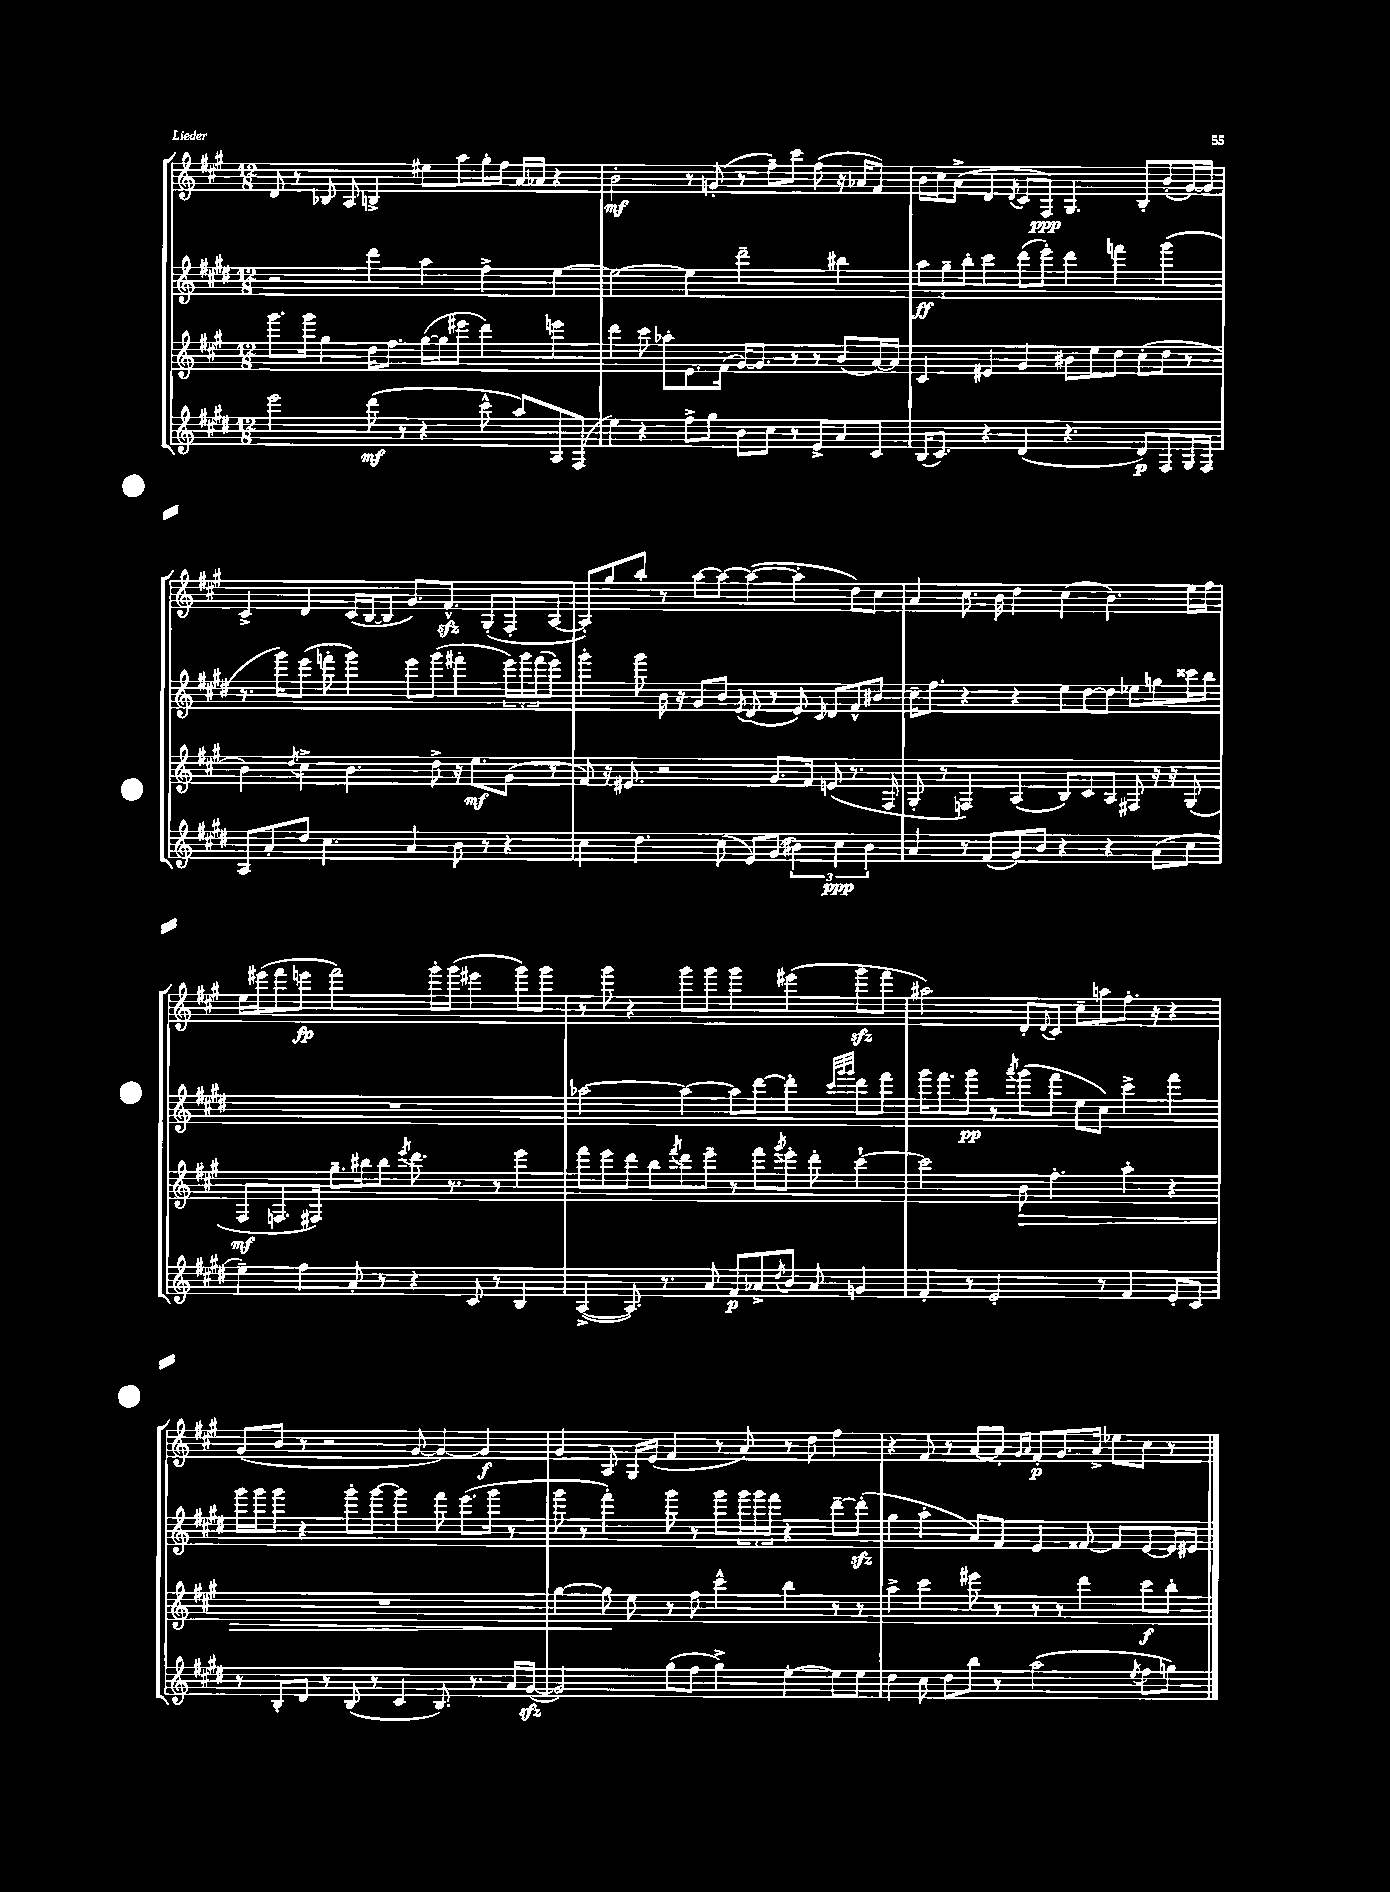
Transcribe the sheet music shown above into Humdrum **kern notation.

**kern	**kern	**kern	**kern
*staff4	*staff3	*staff2	*staff1
*clefG2	*clefG2	*clefG2	*clefG2
*k[f#c#g#d#]	*k[f#c#g#]	*k[f#c#g#d#]	*k[f#c#g#]
*M12/8	*M12/8	*M12/8	*M12/8
2eee	8.ggg#	2r	8d
.	.	.	8r
.	16ggg#	.	.
.	4gg#	.	8B-
.	.	.	8A
(8ddd#	16dd	4ddd#	4B^
.	8.ff#	.	.
8r	.	.	.
4r	([16gg#	4aa	8ee#
.	16gg#]	.	.
.	8eee#	.	8aa
8ccc#^^	4ddd)	4ff#^	16gg#'
.	.	.	16ff#
8aa)	.	.	16a
.	.	.	16a-
8A	4eee	[4ee	4r
(8F#	.	.	.
=	=	=	=
4ee)	4ddd	2ee_	2b'
4r	8ccc#	.	.
.	8aa-'	.	.
8ff#^	8.e	4ee]	8r
8gg#	.	.	(8g'
.	(16f#	.	.
8b	[16g#)	2ddd#~	8r
.	8.g#]	.	.
8cc#	.	.	8ff#~)
8r	8r	.	8ccc#
8e^	8r	.	(8ff#
8a	(8b	4bb#	16r
.	.	.	16a-
8c#	[16a)	.	8f#)
.	16a]	.	.
=	=	=	=
(16B	4c#	12aa	16b
8.c#)	.	.	16cc#
.	.	12gg#~	.
.	.	.	(8a^
.	.	12bb'	.
4r	4e#	4ccc#	4d
.	.	.	8qd
(4d#	4g#	(8ddd#	8c#
.	.	8eee')	8F#)
4.r	8b#	4ddd#	4.G#
.	8ee	.	.
.	8dd	4fff	.
8d#)	(8cc#'	.	8B'
8F#	8dd	(4ggg#	(8b'
16G#	8r	.	[16g#)
16F#	.	.	16g#]
=	=	=	=
8A	4b)	8.r	4c#^
8a'	.	.	.
.	.	16ggg#)	.
.	8qdd	.	.
8dd#	4cc#^	(8eee	4d
4.cc#	.	8fff'	.
.	4.b	4ggg#)	(16c#
.	.	.	[16B
.	.	.	8B]
4a	.	8eee	8.g#)
.	8dd^	(8ggg#	.
.	.	.	8.f#^^
8b	16r	4fff#'	.
.	8.ee	.	.
8r	.	.	(8G#'
4r	(8g#	24eee)	8F#'
.	.	24ggg#	.
.	.	(24fff#	.
.	8r	8eee)	[8A
=	=	=	=
4cc#	8f#)	4ggg#'	8A'])
.	16r	.	8gg#
.	8.e#	.	.
4.dd#	.	8ggg#	8bb'
.	2r	16b	8r
.	.	16r	.
.	.	8g#	[8aa
(8cc#	.	8b	8aa_
.	.	8qe	.
8e)	.	(8d#	(4aa_
(8g#	8.g#	8r	.
6b#)	.	8e)	4aa']
.	16f#	.	.
.	.	16qqc#	.
.	(8e	8d#	.
6cc#	.	.	.
.	8.r	8f#^^	8dd)
6b#	.	.	.
.	.	8b#	8cc#
.	16F#	.	.
=	=	=	=
4a	8G#'	16cc#~	4a
.	.	8.ff#	.
.	8r	.	.
8r	4F)	4r	8.cc#
(8f#	.	.	.
.	.	.	16b
8g#)	(4A	4r	4dd
8b	.	.	.
4r	8B)	8ee	(4cc#
.	8c#	[8dd#	.
4r	8A	8dd#]	4.b)
.	8F#	8ee-	.
(8a	16r	8gg	.
.	16r	.	.
8cc#	(8G#	16ccc##	16ee
.	.	16bb	16ff#
=	=	=	=
4ee~)	8F#	1.r	16ee
.	.	.	(16eee#
.	8.F	.	8fff#
4ff#	.	.	8eee
.	16F#)	.	.
.	8.gg#~	.	2fff#)
8a'	.	.	.
.	16bb#	.	.
8r	8bb#	.	.
.	8qeee	.	.
4r	8.ddd	.	.
.	.	.	16ggg#'
.	8.r	.	(16ggg#
8c#	.	.	4eee#
8r	8r	.	.
4B	4eee	.	8ggg#)
.	.	.	8ggg#
=	=	=	=
([4A^	8fff#	[2aa-	8r
.	8eee	.	8ggg#
8.A])	8ddd	.	4r
.	8bb	.	.
8.r	.	.	.
.	8qfff#	.	.
.	8ddd	4aa-_	8ggg#
8a	8eee~	.	8ggg#
8f#	8r	8aa-]	4ggg#
8a-^	8fff#	[8ddd#	.
8qdd#	8qggg#	.	.
8b	8eee'	4ddd#']	(4eee#
8a-	8ddd'	.	.
.	.	32qqccc#	.
.	.	32qqggg#	.
.	.	32qqggg#	.
4g	[4ccc#`	8ddd#	8ggg#
.	.	8fff#	8fff#
=	=	=	=
4f#'	2ccc#]	16ggg#	2aa#)
.	.	8.fff#	.
8r	.	8ggg#	.
2e'	.	8r	.
.	.	8qaaa	.
.	8b	(8ggg#	8d'
.	.	.	8qqd
.	4.ff#'	8fff#	8c#
.	.	8ee	8cc#~
8r	.	8cc#)	8aa
4f#	4aa'	4ccc#^	8.ff#'
.	.	.	16r
8e'	4r	4fff#	4r
8c#	.	.	.
=	=	=	=
8r	1.r	16ggg#	(8g#
.	.	16ggg#	.
8B'	.	8ggg#	8b
8d#	.	4r	8r
8r	.	.	2r
(8B	.	8ggg#'	.
8r	.	[8ggg#	.
4c#	.	4ggg#]	.
.	.	.	[8g#
8.B)	.	8fff#	4g#_)
.	.	(8.eee	.
8.r	.	.	.
.	.	.	4g#]
.	.	16ggg#	.
16a	.	8r	.
([16g#	.	.	.
=	=	=	=
2g#])	[4gg#	8ggg#	4g#
.	.	8r	.
.	8gg#]	4fff#')	8A
.	8ee	.	16G#
.	.	.	(16e
(8gg#	8r	8ggg#	4f#
8ff#	8ff#	8r	.
4gg#^)	4ccc#^^	8ggg#	8r
.	.	24ggg#	8a)
.	.	24ggg#	.
.	.	24fff#	.
[4ee'	4bb	4r	8r
.	.	.	8dd
8ee]	8r	[8ddd#~	4ff#
8ee	8r	(8ddd#']	.
=	=	=	=
4dd#	4aa^	4gg#	4r
8cc#	4ccc#	4aa'	8f#
8dd#	.	.	8r
8bb	8eee#	8a)	[8a
8r	8r	8f#	8a']
.	.	.	16qqg#
.	.	.	16qqa
(2aa	8r	4e	8f#'
.	8r	.	8.g#
.	4ddd	[8f##	.
.	.	.	16a^
.	.	8f##]	8ee-
8qee	.	.	.
8ff#	8ccc#	[8e	8cc#
8gg)	8bb'	16e]	8r
.	.	16e#	.
==	==	==	==
*-	*-	*-	*-
